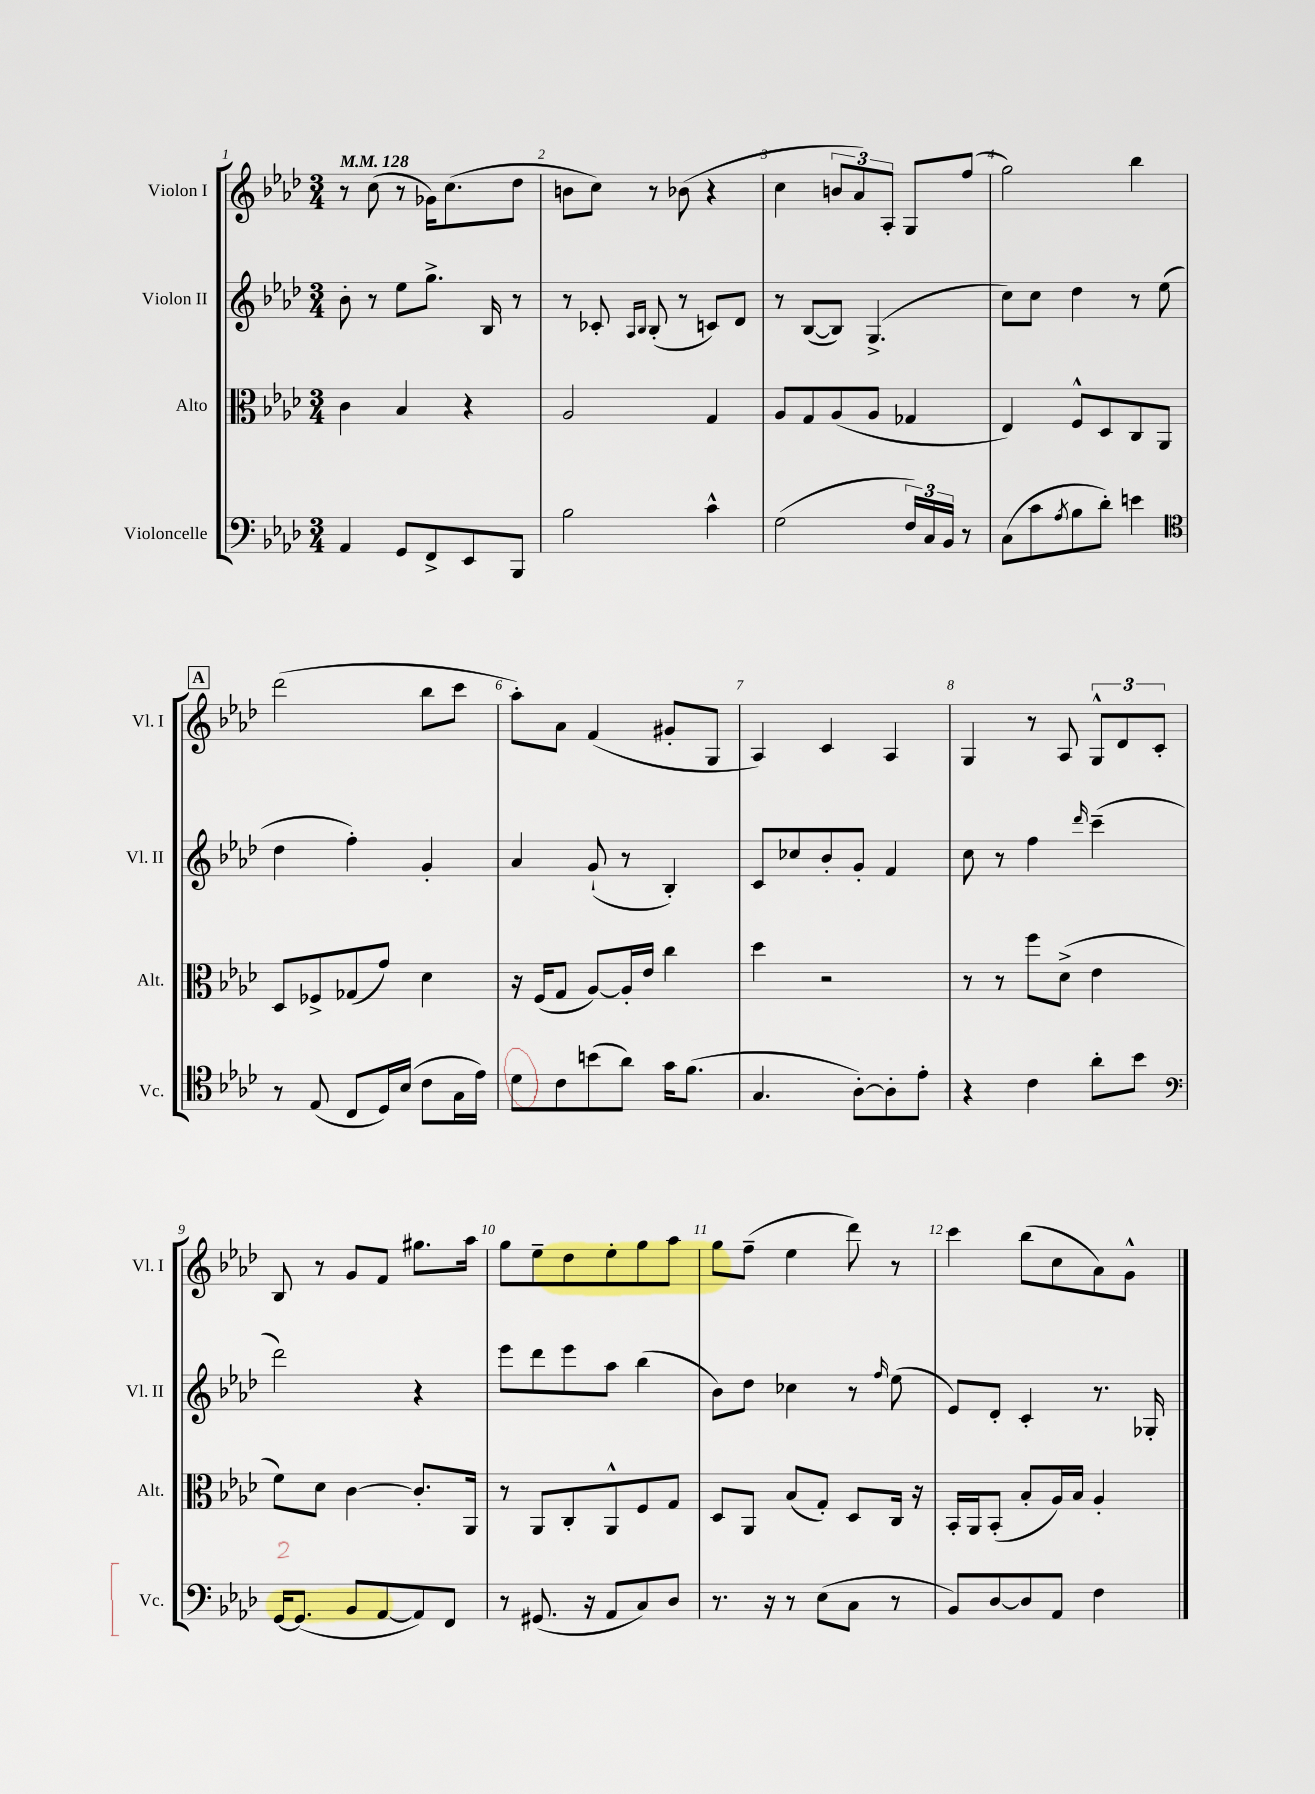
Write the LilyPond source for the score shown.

<<
\new StaffGroup <<
\new Staff = "s0" \with { instrumentName = "Violon I" shortInstrumentName = "Vl. I" } {
    \clef treble \key aes \major \numericTimeSignature \time 3/4 \tempo 4 = 128
    r8 c''8( r8 ges'16) c''8.( des''8 |
    b'8 c''8) r8 bes'8( r4 |
    c''4 \tuplet 3/2 { b'8 aes'8) aes8-. } g8 f''8( |
    g''2) bes''4 |
    \mark \markup { \box "A" } des'''2( bes''8 c'''8 |
    aes''8-.) aes'8 f'4( gis'8-. g8 |
    aes4) c'4 aes4 |
    g4 r8 aes8 \tuplet 3/2 { g8-^ des'8 c'8-. } |
    bes8 r8 g'8 f'8 gis''8. aes''16 |
    g''8 ees''8-- des''8 ees''8-. g''8 aes''8 |
    g''8 f''8--( ees''4 des'''8) r8 |
    c'''4 bes''8( c''8 aes'8) g'8-^ \bar "|." |
}
\new Staff = "s1" \with { instrumentName = "Violon II" shortInstrumentName = "Vl. II" } {
    \clef treble \key aes \major \numericTimeSignature \time 3/4
    bes'8-. r8 ees''8 g''8.-> bes16 r8 |
    r8 ces'8-. \grace { aes16 bes16 } bes8-.( r8 c'8) des'8 |
    r8 bes8~( bes8) g4.->( |
    c''8) c''8 des''4 r8 ees''8( |
    \mark \markup { \box "A" } des''4 f''4-.) g'4-. |
    aes'4 g'8-!( r8 bes4-.) |
    c'8 ces''8 bes'8-. g'8-. f'4 |
    c''8 r8 f''4 \grace { des'''16 } c'''4--( |
    des'''2) r4 |
    ees'''8 des'''8 ees'''8 aes''8 bes''4( |
    bes'8) des''8 ces''4 r8 \grace { f''16 } ees''8( |
    ees'8) des'8-. c'4-. r8. ges16-. \bar "|." |
}
\new Staff = "s2" \with { instrumentName = "Alto" shortInstrumentName = "Alt." } {
    \clef alto \key aes \major \numericTimeSignature \time 3/4
    c'4 bes4 r4 |
    aes2 g4 |
    aes8 g8 aes8( aes8 ges4 |
    ees4) f8-^ des8 c8 aes,8 |
    \mark \markup { \box "A" } des8 fes8-> ges8( g'8) des'4 |
    r16 f16( g8 aes8~) aes16-. ees'16 c''4 |
    des''4 r2 |
    r8 r8 f''8 des'8->( ees'4 |
    f'8) des'8 c'4~ c'8.-. aes,16 |
    r8 aes,8 c8-. aes,8-^ f8 g8 |
    des8 aes,8 bes8( g8-.) des8 c16 r16 |
    bes,16-. aes,16 bes,8-.( bes8-. aes16) bes16 aes4-. \bar "|." |
}
\new Staff = "s3" \with { instrumentName = "Violoncelle" shortInstrumentName = "Vc." } {
    \clef bass \key aes \major \numericTimeSignature \time 3/4
    aes,4 g,8 f,8-> ees,8 bes,,8 |
    bes2 c'4-^ |
    g2( \tuplet 3/2 { f16) c16 bes,16 } r8 |
    c8( c'8 \acciaccatura { aes8 } bes8 des'8-.) e'4 |
    \mark \markup { \box "A" } \clef tenor r8 ees8( c8 des16) bes16( c'8 g16 ees'16) |
    des'8 c'8 b'8( aes'8) g'16 f'8.( |
    g4. aes8~-.) aes8-. ees'8-. |
    r4 c'4 aes'8-. bes'8 |
    \clef bass g,16~ g,8.( bes,8 aes,8~ aes,8) f,8 |
    r8 gis,8.( r16 aes,8 c8) des8 |
    r8. r16 r8 ees8( c8 r8 |
    bes,8) des8~ des8 aes,8 f4 \bar "|." |
}
>>
>>
\layout { \context { \Score \override BarNumber.break-visibility = ##(#f #t #t) barNumberVisibility = #all-bar-numbers-visible } }
